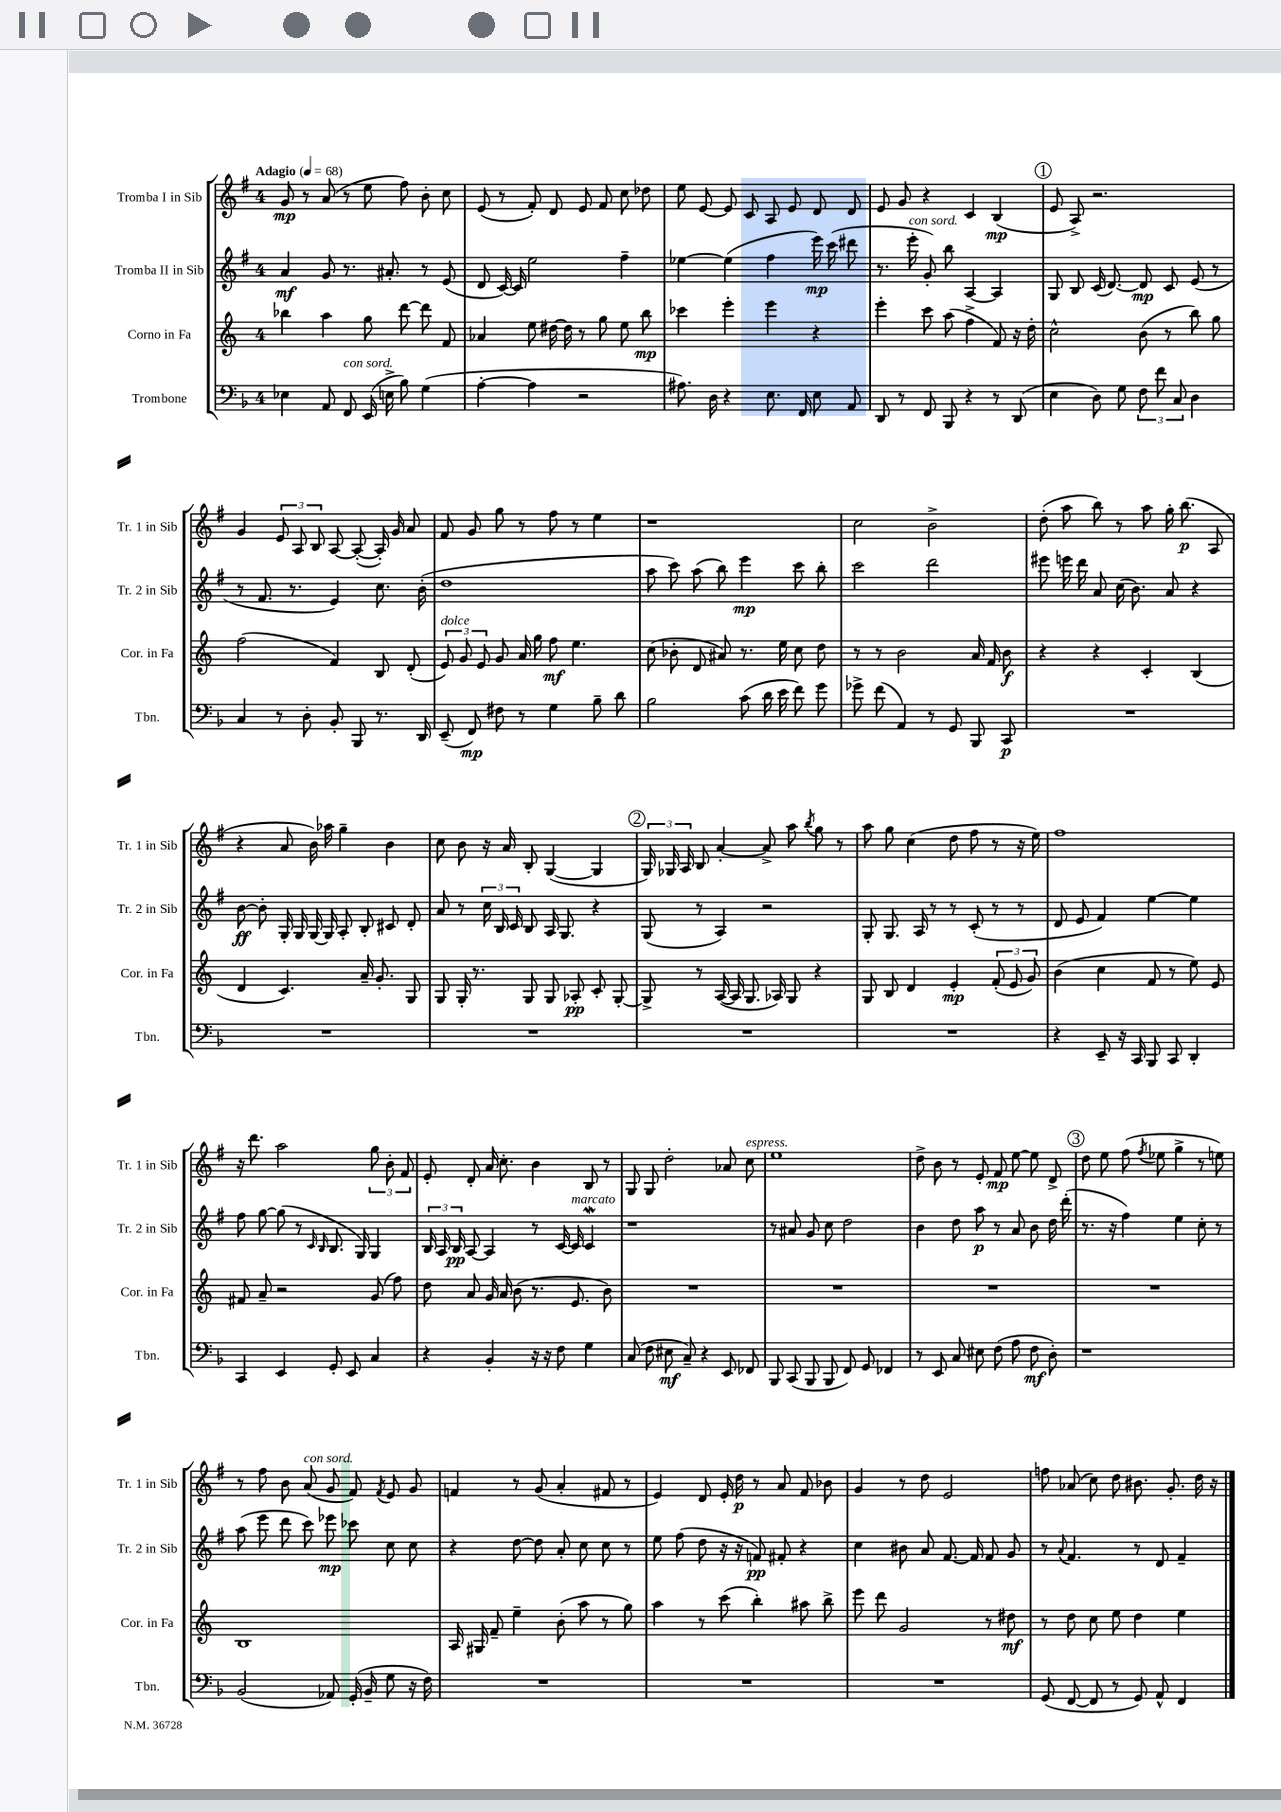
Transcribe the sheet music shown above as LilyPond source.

<<
\new StaffGroup <<
\new Staff = "s0" \with { instrumentName = "Tromba I in Sib" shortInstrumentName = "Tr. 1 in Sib" } {
    \clef treble \key g \major \once \override Staff.TimeSignature.style = #'single-digit \time 4/4 \tempo "Adagio" 4 = 68
    \autoBeamOff g'8\mp r8 a'8( r8 e''8 fis''8) b'8-. c''8 |
    e'8( r8 fis'8-.) d'8 e'8 fis'8 c''8 des''8 |
    e''8 e'8~ e'8 c'8 a8 e'8 d'8 d'8 |
    e'8 g'8 r4 c'4 b4\mp( |
    \mark \markup { \circle "1" } e'8 a8->) r2. |
    g'4 \tuplet 3/2 { e'8 a8 b8 } a8~ a8~-.( a16-.) g'16 a'8 |
    fis'8 g'8 g''8 r8 fis''8 r8 e''4 |
    r1 |
    c''2 b'2-> |
    d''8-.( a''8 b''8) r8 a''8 g''16-. b''8.\p( a8 |
    r4 a'8 b'16) aes''16 g''4-- b'4 |
    c''8 b'8 r16 a'16 b8-. g4~( g4 |
    \mark \markup { \circle "2" } \tuplet 3/2 { g16) ges16 a16 } b8 a'4~-. a'8-> a''8 \acciaccatura { b''8 } g''8 r8 |
    a''8 g''8 c''4( d''8 fis''8 r8 r16 e''16) |
    fis''1 |
    r16 d'''8. a''2 \tuplet 3/2 { g''8 b'8-. fis'8 } |
    e'8-. d'8-. a'16 c''8.-. b'4 b8 r8 |
    g8 g8 d''2-. aes'8 c''8^\markup { \italic "espress." } |
    e''1 |
    d''8-> b'8 r8 e'8-. fis'8\mp e''8~ e''8 d'8-> |
    \mark \markup { \circle "3" } d''8 e''8 fis''8( \acciaccatura { fis''8 } ees''8 g''4-> r8 e''8) |
    r8 fis''8 b'8 a'8^\markup { \italic "con sord." }( g'8 fis'8) \acciaccatura { fis'8 } e'8 g'8 |
    f'4 r8 g'8( a'4-. fis'8 r8 |
    e'4) d'8 e'16-. d''16\p r8 a'8 fis'8 bes'8 |
    g'4 r8 d''8 e'2 |
    f''8 aes'8( c''8) d''8 bis'8. g'8.-. d''16 r16 \bar "|." |
}
\new Staff = "s1" \with { instrumentName = "Tromba II in Sib" shortInstrumentName = "Tr. 2 in Sib" } {
    \clef treble \key g \major \once \override Staff.TimeSignature.style = #'single-digit \time 4/4
    \autoBeamOff a'4\mf g'8 r8. ais'8.-. r8 e'8( |
    d'8 c'16~) c'16 e''2 fis''4-- |
    ees''4~ ees''4( fis''4 e'''16\mp) c'''16( dis'''8 |
    r8. e'''16-.^\markup { \italic "con sord." } g'8-.) b''8 a4~ a4 |
    \mark \markup { \circle "1" } g8 b8 c'16( d'8.~) d'8\mp c'8 e'8( r8 |
    r8 fis'8. r8. e'4) c''8. b'16-.( |
    d''1 |
    a''8 c'''8) a''8( b''8) e'''4\mp c'''8 b''8-. |
    c'''2 d'''2 |
    eis'''8 e'''16 d'''16 a'8 c''16( b'8.) a'8 r4 |
    b'8~\ff b'8-. g16-. g16 g16~ g16 a8-. b8-. cis'8 d'8-. |
    a'8 r8 \tuplet 3/2 { c''16 b16 c'16 } b8 a16 g8. r4 |
    \mark \markup { \circle "2" } g8( r8 a4) r2 |
    g8-. g8. a16 r8 r8 c'8-.( r8 r8 |
    d'8 e'8 fis'4) e''4~ e''4 |
    fis''8 g''8~ g''8( r8 \grace { c'16 b16 } b8. g16) g4 |
    \tuplet 3/2 { b16 a16 b16\pp } a8~ a4 r8 c'16~ c'16^\markup { \italic "marcato" } c'4\mordent |
    r1 |
    r8 ais'8 g'8 c''8 d''2 |
    b'4 d''8 a''8\p r8 a'8 b'8 d''16 d'''16-.( |
    \mark \markup { \circle "3" } r8. r16 fis''4) e''4 c''8-. r8 |
    a''8( e'''8 d'''8 c'''8) ees'''8\mp ces'''8 c''8 c''8 |
    r4 d''8~ d''8 a'8-. c''8 c''8 r8 |
    e''8 fis''8( d''8 r16 r16 f'8\pp) fis'8-. r4 |
    c''4 bis'8 a'8 fis'8.~ fis'16 fis'8 g'8 |
    r8 \appoggiatura { a'8 } fis'4. r8 d'8 fis'4-- \bar "|." |
}
\new Staff = "s2" \with { instrumentName = "Corno in Fa" shortInstrumentName = "Cor. in Fa" } {
    \clef treble \key c \major \once \override Staff.TimeSignature.style = #'single-digit \time 4/4
    \autoBeamOff bes''4 a''4 g''8 d'''8~ d'''8 f'8 |
    aes'4 e''8 dis''16~ dis''16 r8 g''8 e''8 b''8\mp |
    ces'''4 e'''4-. e'''4 r4 |
    e'''4-. c'''8 a''8( f''4-> f'8) r16 d''16-. |
    \mark \markup { \circle "1" } c''2-^ b'8( r8 b''8) g''8 |
    f''2( f'4) b8 d'8-.( |
    \tuplet 3/2 { e'8^\markup { \italic "dolce" }) g'8 e'8 } g'8 a'16 g''16 f''8\mf e''4. |
    c''8( bes'8-. d'8 ais'8) r8. e''16 c''8 d''8 |
    r8 r8 b'2 a'16 f'16 b'8\f |
    r4 r4 c'4-. b4( |
    d'4 c'4.) a'16-- g'8.-. g8 |
    g8 g16-. r8. g8 g8 aes8-.\pp c'8-. g8~-. |
    \mark \markup { \circle "2" } g8-> r8 a16~( a16 g8. aes16) g8 r4 |
    g8 b8 d'4 e'4-.\mp \tuplet 3/2 { f'8-.( e'8 g'8) } |
    b'4( c''4 f'8 r8 e''8) e'8 |
    fis'8 a'8-- r2 g'8( f''8) |
    d''8 a'8 g'16 a'16 b'8( r8. e'8. b'8) |
    R1 |
    R1 |
    R1 |
    \mark \markup { \circle "3" } R1 |
    b1 |
    a16 gis16 f'8-- e''4-- b'8-.( a''8 r8 g''8) |
    a''4 r8 c'''8( b''4-.) ais''8 b''8-> |
    e'''8 d'''8 g'2 r8 dis''8\mf |
    r8 d''8 c''8 e''8 d''4 e''4 \bar "|." |
}
\new Staff = "s3" \with { instrumentName = "Trombone" shortInstrumentName = "Tbn." } {
    \clef bass \key f \major \once \override Staff.TimeSignature.style = #'single-digit \time 4/4
    \autoBeamOff ees4 a,8 f,8^\markup { \italic "con sord." } e,16( e16-> bes8) g4( |
    a4~-. a4 r2 |
    ais8.) d16 r4 e8. f,16 e8 a,8 |
    d,8 r8 f,8 bes,,8 r4 r8 d,8( |
    \mark \markup { \circle "1" } e4 d8) g8 \tuplet 3/2 { f8 f'8 c8 } d4 |
    c4 r8 d8-. bes,8-. bes,,8 r8. d,16 |
    e,8--( f,8\mp) fis8 r8 g4 bes8-- d'8 |
    bes2 c'8( d'16 e'16 f'8) g'8 |
    ges'8-> f'8( a,4) r8 g,8 bes,,8 c,8\p |
    R1 |
    R1 |
    R1 |
    \mark \markup { \circle "2" } R1 |
    R1 |
    r4 e,8-- r16 c,16 bes,,8 c,8 d,4-. |
    c,4 e,4 g,8-. e,8 c4 |
    r4 bes,4-. r16 r16 f8 g4 |
    c8( f8 eis8\mf c8--) r4 e,8 fes,8 |
    bes,,8 c,8( bes,,8 bes,,8 f,8) g,8 fes,4 |
    r8 e,8 c8 eis8 f8( a8 f8\mf d8-.) |
    \mark \markup { \circle "3" } r1 |
    bes,2( aes,8) g,16-.( bes,16-- g8 r16 f16) |
    R1 |
    R1 |
    R1 |
    g,8( f,8~ f,8 r8 g,8) a,8-^ f,4 \bar "|." |
}
>>
>>
\layout { \context { \Score \remove "Bar_number_engraver" } }
